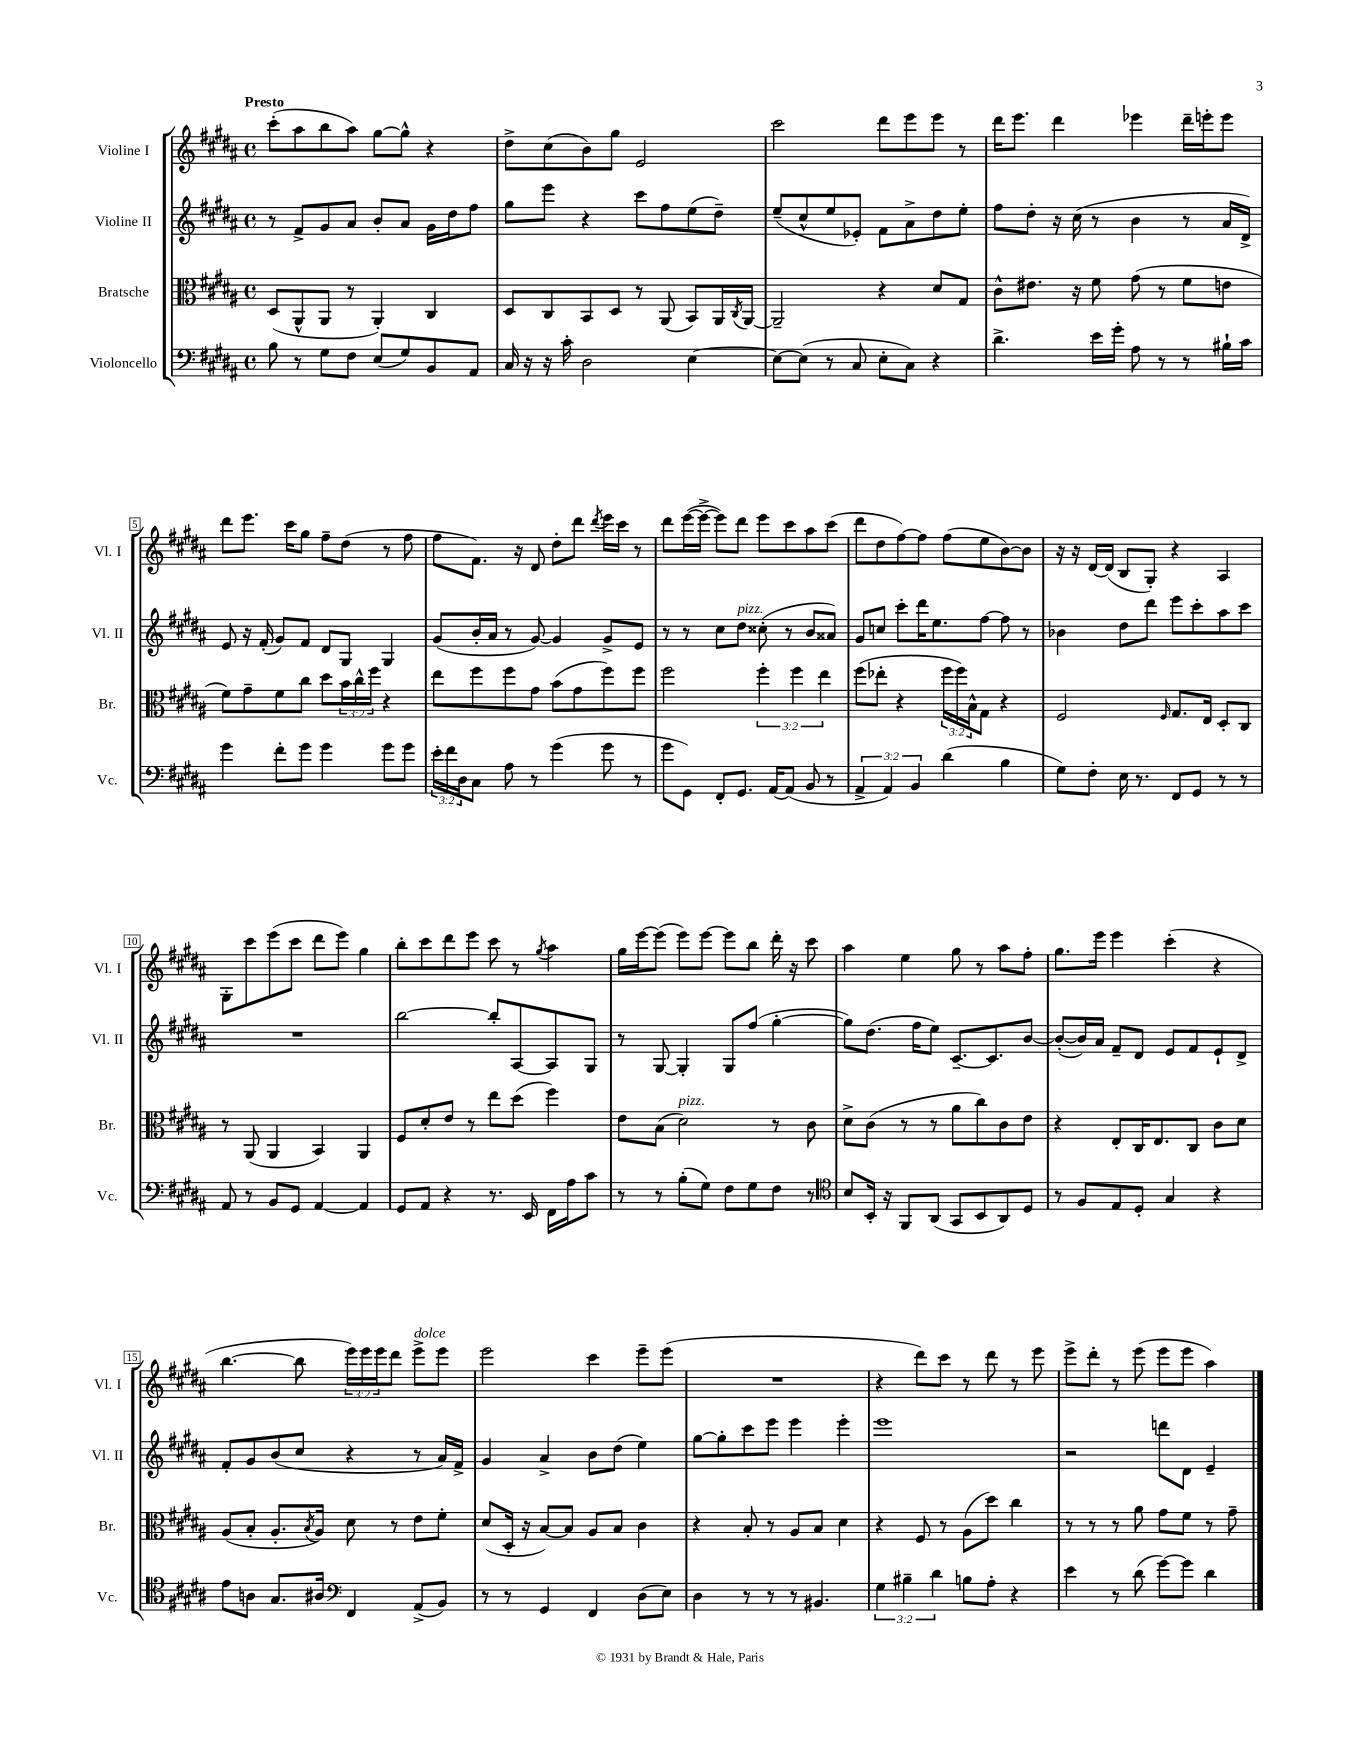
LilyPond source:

<<
\new StaffGroup <<
\new Staff = "s0" \with { instrumentName = "Violine I" shortInstrumentName = "Vl. I" } {
    \clef treble \key b \major \defaultTimeSignature \time 4/4 \override Staff.TupletNumber.text = #tuplet-number::calc-fraction-text \tempo "Presto"
    cis'''8-.( ais''8 b''8 ais''8) gis''8~ gis''8-^ r4 |
    dis''8-> cis''8( b'8) gis''8 e'2 |
    cis'''2 dis'''8 e'''8 e'''8 r8 |
    dis'''16 e'''8. dis'''4 ees'''4 dis'''16-- e'''16-. e'''8 |
    dis'''8 e'''8. cis'''16 gis''8 fis''8-- dis''8( r8 fis''8 |
    fis''8 fis'8.) r16 dis'8 dis''8-. dis'''8 \acciaccatura { dis'''8 } e'''16 cis'''16 r8 |
    dis'''8 e'''16~( e'''16~-> e'''8) dis'''8 e'''8 cis'''8 ais''8 cis'''8( |
    dis'''8 dis''8 fis''8~) fis''8 fis''8( e''8 b'8~) b'8 |
    r16 r16 dis'16~ dis'16( b8 gis8-.) r4 ais4 |
    gis8-. cis'''8 e'''8( cis'''8 dis'''8 e'''8) gis''4 |
    b''8-. cis'''8 dis'''8 e'''8 cis'''8 r8 \acciaccatura { gis''8 } ais''4 |
    gis''16 e'''16~ e'''8( e'''8) e'''8~ e'''8 b''8 dis'''16-. r16 cis'''8 |
    ais''4 e''4 gis''8 r8 ais''8 fis''8-. |
    gis''8. e'''16 e'''4 cis'''4-.( r4 |
    b''4.~ b''8 \tuplet 3/2 { e'''16) e'''16 e'''16 } dis'''8 e'''8->^\markup { \italic "dolce" } e'''8 |
    e'''2 cis'''4 e'''8-- e'''8( |
    R1 |
    r4 dis'''8) cis'''8 r8 dis'''8 r8 e'''8 |
    e'''8-> dis'''8-. r8 e'''8( e'''8 e'''8 ais''4) \bar "|." |
}
\new Staff = "s1" \with { instrumentName = "Violine II" shortInstrumentName = "Vl. II" } {
    \clef treble \key b \major \defaultTimeSignature \time 4/4
    r8 fis'8-> gis'8 ais'8 b'8-. ais'8 gis'16 dis''16 fis''8 |
    gis''8 e'''8 r4 cis'''8 fis''8 e''8( dis''8--) |
    e''8--( cis''8-^ e''8 ees'8-.) fis'8 ais'8-> dis''8 e''8-. |
    fis''8 dis''8-. r16 cis''16( r8 b'4 r8 ais'16 dis'16->) |
    e'8 r16 fis'16-.( gis'8) fis'8 dis'8 gis8 gis4 |
    gis'8( b'16-. ais'16 r8 gis'8~) gis'4 gis'8-> e'8 |
    r8 r8 cis''8 dis''8^\markup { \italic "pizz." } cisis''8-.( r8 b'8 aisis'8) |
    gis'8 c''8 cis'''8-. dis'''16 e''8. fis''8~ fis''8 r8 |
    bes'4 dis''8 dis'''8 e'''8 cis'''8-. ais''8 cis'''8 |
    R1 |
    b''2~ b''8-. ais8~ ais8 gis8 |
    r8 gis8~ gis4-. gis8 fis''8( gis''4~-. |
    gis''8) dis''8.( fis''16 e''8) cis'8.~-- cis'8. b'8~ |
    b'8~-.( b'16) ais'16 fis'8-- dis'8 e'8 fis'8 e'8-! dis'8-> |
    fis'8-. gis'8 b'8( cis''8 r4 r8 ais'16) fis'16-> |
    gis'4 ais'4-> b'8 dis''8( e''4) |
    gis''8~ gis''8-. cis'''8 e'''8 e'''4 e'''4-. |
    e'''1 |
    r2 d'''8 dis'8 e'4-- \bar "|." |
}
\new Staff = "s2" \with { instrumentName = "Bratsche" shortInstrumentName = "Br." } {
    \clef alto \key b \major \defaultTimeSignature \time 4/4 \override Staff.TupletNumber.text = #tuplet-number::calc-fraction-text
    dis8( ais,8-^ ais,8 r8 ais,4-.) cis4 |
    dis8 cis8 b,8 dis8 r8 ais,8( b,8) ais,16 \acciaccatura { cis8 } ais,16~ |
    ais,2-- r4 dis'8 gis8 |
    cis'8-^ eis'8. r16 fis'8 gis'8( r8 fis'8 e'8 |
    fis'8) gis'8-- fis'8 cis''8 dis''8 \tuplet 3/2 { b'16 cis''16-^ fis''16 } r4 |
    e''8 fis''8 fis''8 gis'8 b'8( gis'8 fis''8) fis''8 |
    fis''2 \tuplet 3/2 { fis''4-. fis''4 e''4 } |
    fis''8( ees''8-. r4 \tuplet 3/2 { fis''16 fis''16) b16-^ } gis8 r4 |
    fis2 \grace { fis16 } gis8. e16 dis8-. cis8 |
    r8 ais,8( ais,4 b,4) ais,4 |
    fis8 dis'8-. e'8 r8 e''8 dis''8( fis''4) |
    e'8 b8( dis'2^\markup { \italic "pizz." }) r8 cis'8 |
    dis'8-> cis'8( r8 r8 ais'8 cis''8) cis'8 e'8 |
    r4 e8-. cis16 e8. cis8 cis'8 dis'8 |
    ais8( b8-. ais8.-. \acciaccatura { b8 } ais16) dis'8 r8 e'8 fis'8-. |
    dis'8( dis16-. r16 b8~) b8 ais8 b8 cis'4 |
    r4 b8-. r8 ais8 b8 dis'4 |
    r4 fis8 r8 ais8( dis''8) cis''4 |
    r8 r8 r8 ais'8 gis'8 fis'8 r8 gis'8-- \bar "|." |
}
\new Staff = "s3" \with { instrumentName = "Violoncello" shortInstrumentName = "Vc." } {
    \clef bass \key b \major \defaultTimeSignature \time 4/4 \override Staff.TupletNumber.text = #tuplet-number::calc-fraction-text
    b8 r8 gis8 fis8 e8( gis8) b,8 ais,8 |
    cis16 r16 r16 cis'16-. dis2 e4~ |
    e8~ e8( r8 cis8 e8-. cis8) r4 |
    dis'4.-> e'16 gis'16-. ais8 r8 r8 bis16-! cis'16 |
    gis'4 fis'8-. gis'8 gis'4 gis'8 gis'8 |
    \tuplet 3/2 { e'16-. fis'16 dis16 } cis8 ais8 r8 gis'4( gis'8 r8 |
    gis'8 gis,8) fis,8-. gis,8. ais,16~ ais,8( b,8 r8 |
    \tuplet 3/2 { ais,4-> ais,4) b,4 } dis'4( b4 |
    gis8) fis8-. e16 r8. fis,8 gis,8 r8 r8 |
    ais,8 r8 b,8 gis,8 ais,4~ ais,4 |
    gis,8 ais,8 r4 r8. e,16 fis,16 ais16 cis'8 |
    r8 r8 b8-.( gis8) fis8 gis8 fis8 r8 |
    \clef tenor b8 b,16-. r16 fis,8 ais,8( gis,8 b,8 ais,8) dis8 |
    r8 fis8 e8 dis8-. gis4 r4 |
    e'8 a8 gis8. ais16 \clef bass fis,4 ais,8->( b,8) |
    r8 r8 gis,4 fis,4 dis8( e8) |
    dis4 r8 r8 r8 bis,4. |
    \tuplet 3/2 { gis4 bis4-- dis'4 } b8 ais8-. r4 |
    e'4 r8 dis'8( gis'8~) gis'8 dis'4 \bar "|." |
}
>>
>>
\layout { \context { \Score \override BarNumber.stencil = #(make-stencil-boxer 0.1 0.3 ly:text-interface::print) } }
